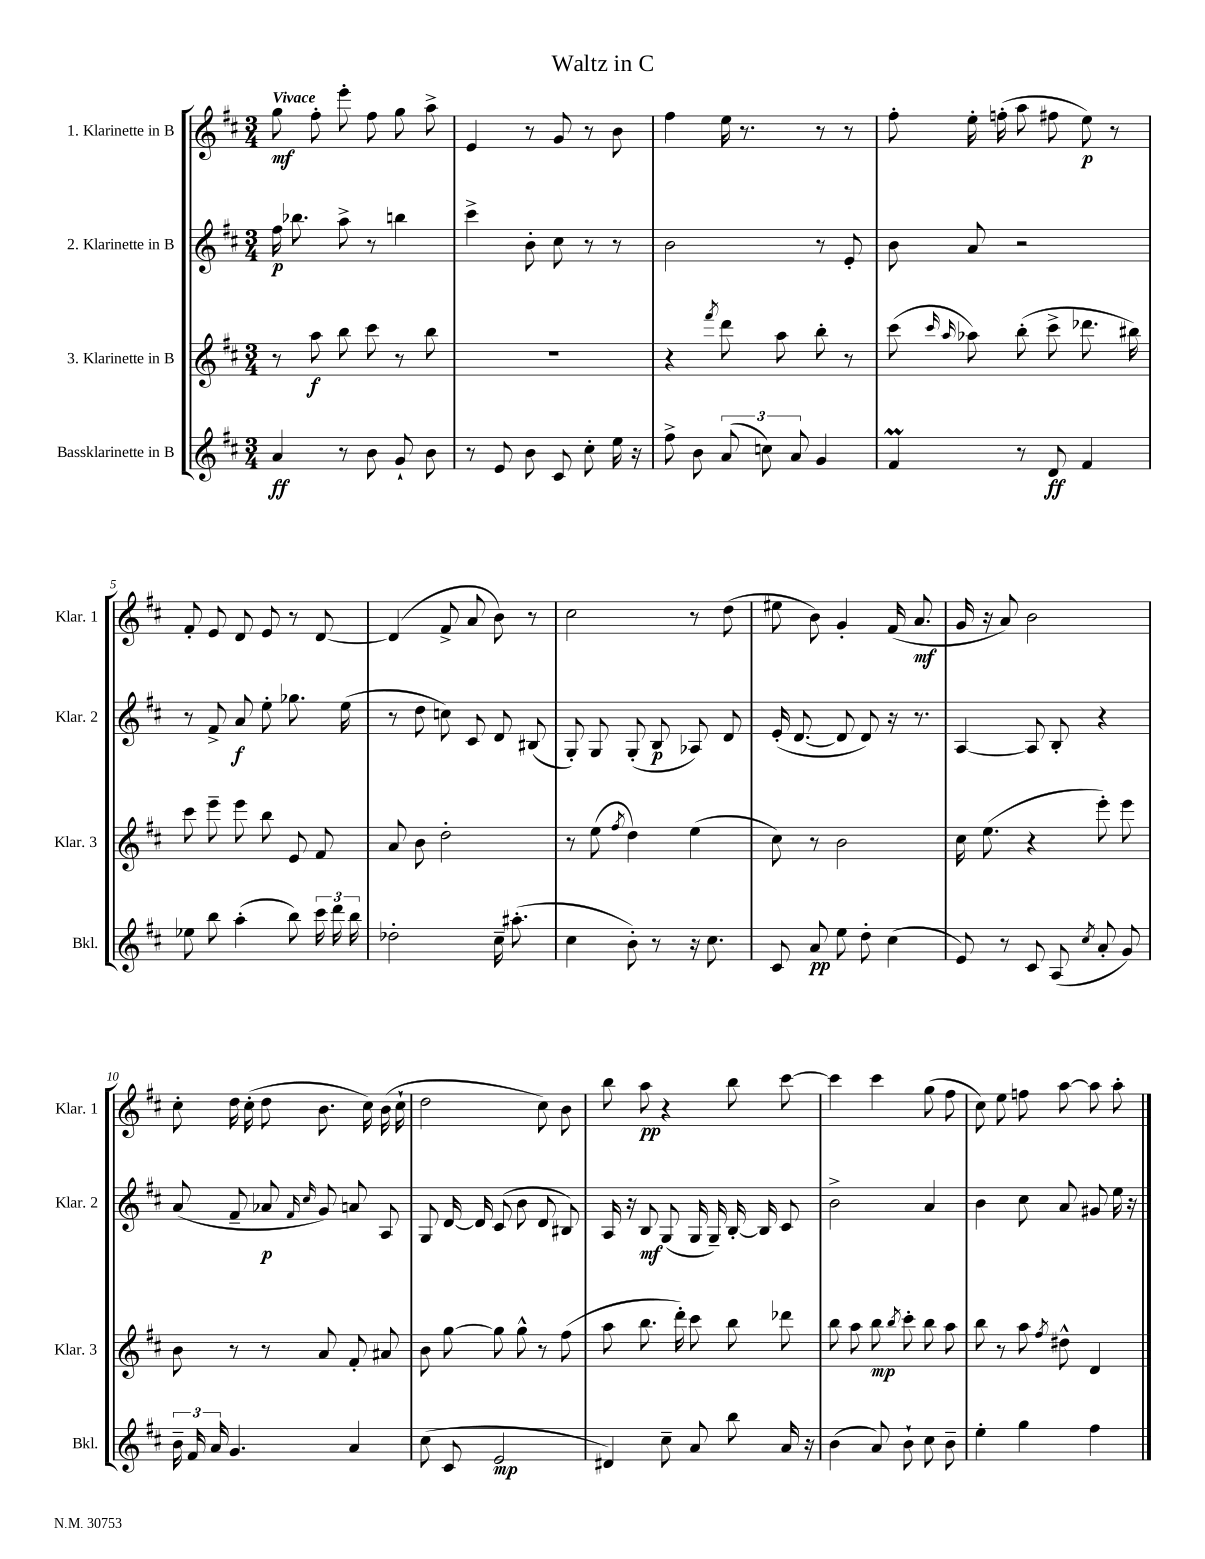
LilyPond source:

\header { title = "Waltz in C" }
<<
\new StaffGroup <<
\new Staff = "s0" \with { instrumentName = "1. Klarinette in B" shortInstrumentName = "Klar. 1" } {
    \clef treble \key d \major \numericTimeSignature \time 3/4 \tempo "Vivace"
    \autoBeamOff g''8\mf fis''8-. e'''8-. fis''8 g''8 a''8-> |
    e'4 r8 g'8 r8 b'8 |
    fis''4 e''16 r8. r8 r8 |
    fis''8-. e''16-. f''16-.( a''8 fis''8 e''8\p) r8 |
    fis'8-. e'8 d'8 e'8 r8 d'8~ |
    d'4( fis'8-> a'8 b'8) r8 |
    cis''2 r8 d''8( |
    eis''8 b'8) g'4-. fis'16( a'8.\mf |
    g'16 r16 a'8) b'2 |
    cis''8-. d''16 cis''16-.( d''8 b'8. cis''16) b'16( cis''16-! |
    d''2 cis''8) b'8 |
    b''8 a''8\pp r4 b''8 cis'''8~ |
    cis'''4 cis'''4 g''8( fis''8 |
    cis''8) e''8 f''8 a''8~ a''8 a''8-. \bar "|." |
}
\new Staff = "s1" \with { instrumentName = "2. Klarinette in B" shortInstrumentName = "Klar. 2" } {
    \clef treble \key d \major \numericTimeSignature \time 3/4
    \autoBeamOff fis''16\p bes''8. a''8-> r8 b''4 |
    cis'''4-> b'8-. cis''8 r8 r8 |
    b'2 r8 e'8-. |
    b'8 a'8 r2 |
    r8 fis'8-> a'8\f e''8-. ges''8. e''16( |
    r8 d''8 c''8) cis'8 d'8 bis8( |
    g8-.) g8 g8-.( b8\p aes8) d'8 |
    e'16-.( d'8.~ d'8 d'8) r16 r8. |
    a4~ a8 b8-. r4 |
    a'8( fis'8-- aes'8\p \grace { fis'16 cis''16 } g'8) a'8 a8 |
    g8 d'16~ d'16 cis'8( b'8 d'8 bis8) |
    a16 r16 b8\mf g8( g16 g16--) b16~-. b16 cis'8 |
    b'2-> a'4 |
    b'4 cis''8 a'8 gis'8 e''16 r16 \bar "|." |
}
\new Staff = "s2" \with { instrumentName = "3. Klarinette in B" shortInstrumentName = "Klar. 3" } {
    \clef treble \key d \major \numericTimeSignature \time 3/4
    \autoBeamOff r8 a''8\f b''8 cis'''8 r8 b''8 |
    R2. |
    r4 \acciaccatura { fis'''8 } d'''8 a''8 b''8-. r8 |
    cis'''8( \grace { cis'''16 a''16 } aes''8) b''8-.( cis'''8-> des'''8. bis''16) |
    cis'''8 e'''8-- e'''8 b''8 e'8 fis'8 |
    a'8 b'8 d''2-. |
    r8 e''8( \acciaccatura { fis''8 } d''4) e''4( |
    cis''8) r8 b'2 |
    cis''16 e''8.( r4 e'''8-.) e'''8 |
    b'8 r8 r8 a'8 fis'8-. ais'8 |
    b'8 g''8~ g''8 g''8-^ r8 fis''8( |
    a''8 b''8. d'''16-.) cis'''8 b''8 des'''8 |
    b''8 a''8 b''8\mp \acciaccatura { b''8 } cis'''8-. b''8 a''8 |
    b''8 r8 a''8 \acciaccatura { fis''8 } dis''8-^ d'4 \bar "|." |
}
\new Staff = "s3" \with { instrumentName = "Bassklarinette in B" shortInstrumentName = "Bkl." } {
    \clef treble \key d \major \numericTimeSignature \time 3/4
    \autoBeamOff a'4\ff r8 b'8 g'8-! b'8 |
    r8 e'8 b'8 cis'8 cis''8-. e''16 r16 |
    fis''8-> b'8 \tuplet 3/2 { a'8( c''8) a'8 } g'4 |
    fis'4\prall r8 d'8\ff fis'4 |
    ees''8 b''8 a''4-.( b''8) \tuplet 3/2 { cis'''16 d'''16 b''16 } |
    des''2-. cis''16-- ais''8.-.( |
    cis''4 b'8-.) r8 r16 cis''8. |
    cis'8 a'8\pp e''8 d''8-. cis''4( |
    e'8) r8 cis'8 a8( \acciaccatura { cis''8 } a'8-. g'8) |
    \tuplet 3/2 { b'16-- fis'16 a'16 } g'4. a'4 |
    cis''8( cis'8 e'2\mp |
    dis'4) cis''8-- a'8 b''8 a'16 r16 |
    b'4( a'8) b'8-! cis''8 b'8-- |
    e''4-. g''4 fis''4 \bar "|." |
}
>>
>>
